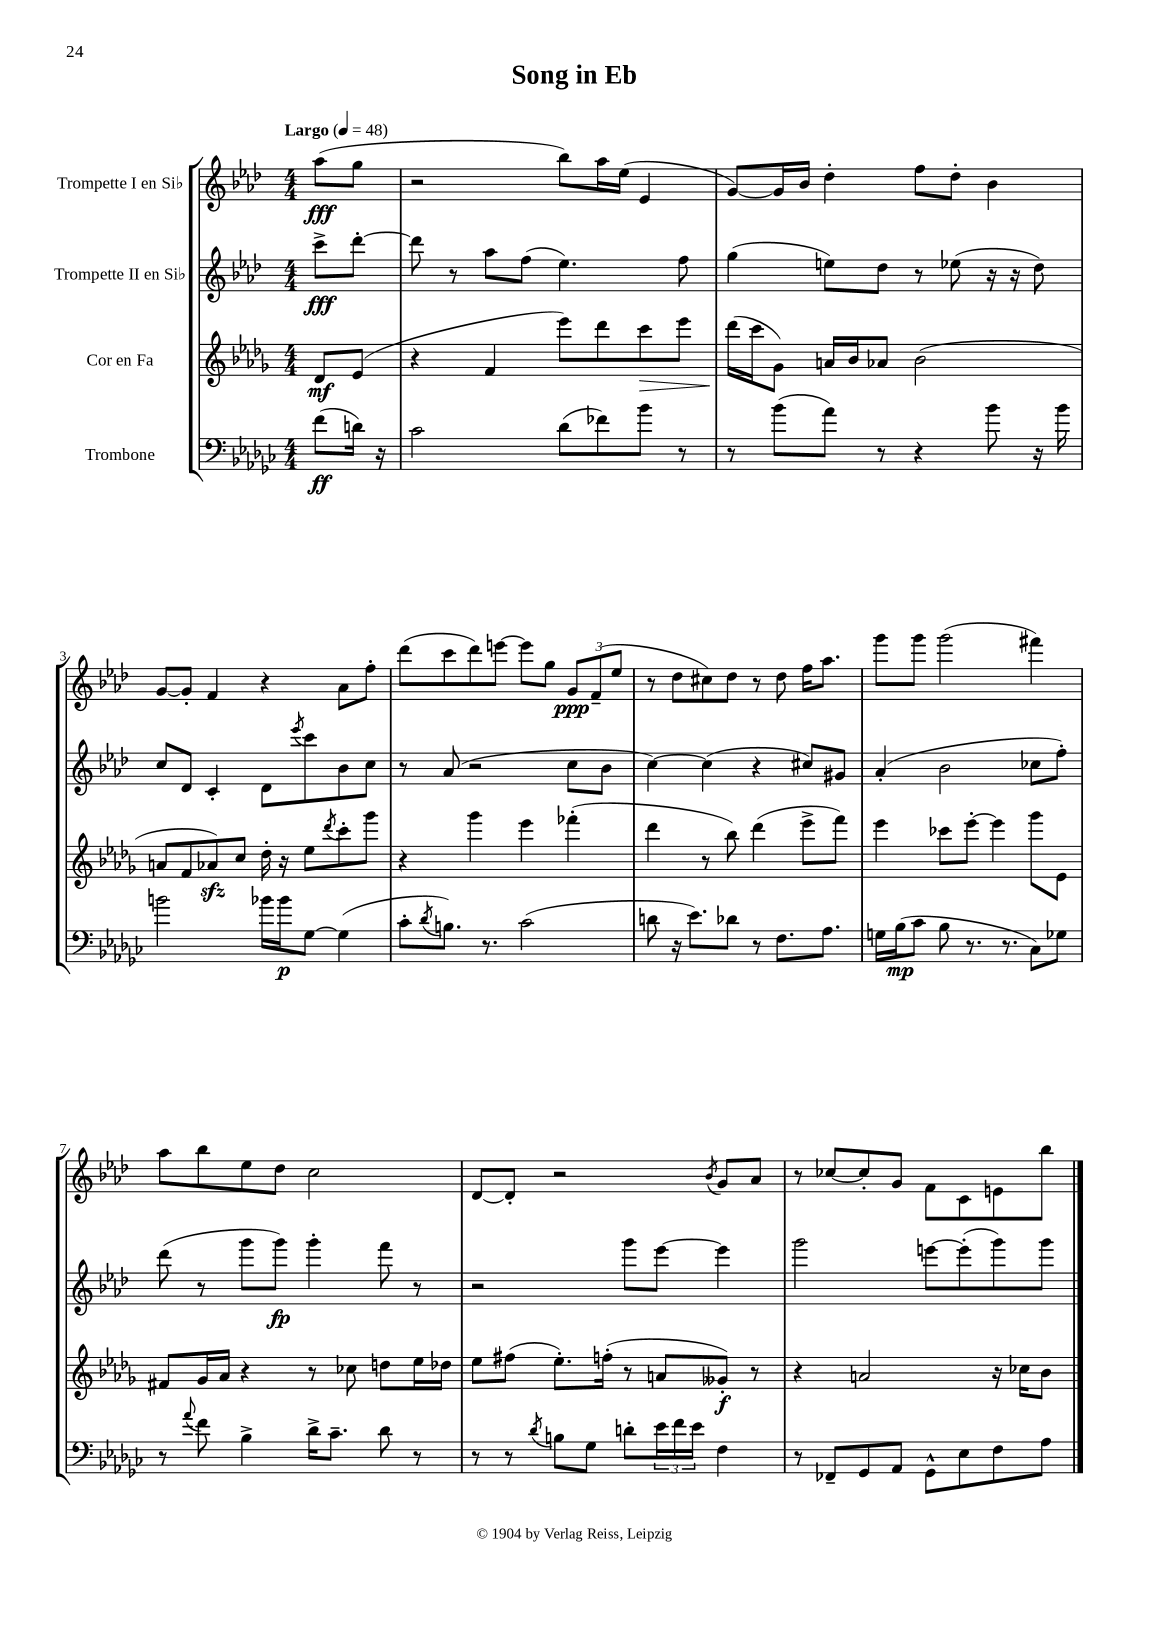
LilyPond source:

\header { title = "Song in Eb" }
<<
\new StaffGroup <<
\new Staff = "s0" \with { instrumentName = "Trompette I en Sib" } {
    \clef treble \key aes \major \numericTimeSignature \time 4/4 \partial 4 \tempo "Largo" 4 = 48
    aes''8\fff( g''8 |
    r2 bes''8) aes''16 ees''16( ees'4 |
    g'8~) g'16 bes'16 des''4-. f''8 des''8-. bes'4 |
    g'8~ g'8-. f'4 r4 aes'8 f''8-. |
    des'''8( c'''8 des'''8) e'''8~ e'''8 g''8 \tuplet 3/2 { g'8\ppp f'8--( ees''8 } |
    r8 des''8 cis''8) des''8 r8 des''8 f''16 aes''8. |
    g'''8 g'''8 g'''2( fis'''4) |
    aes''8 bes''8 ees''8 des''8 c''2 |
    des'8~ des'8-. r2 \acciaccatura { bes'8 } g'8 aes'8 |
    r8 ces''8~ ces''8-. g'8 f'8 c'8 e'8 bes''8 \bar "|." |
}
\new Staff = "s1" \with { instrumentName = "Trompette II en Sib" } {
    \clef treble \key aes \major \numericTimeSignature \time 4/4 \partial 4
    c'''8->\fff des'''8~-. |
    des'''8 r8 aes''8 f''8( ees''4.) f''8 |
    g''4( e''8) des''8 r8 ees''8( r16 r16 des''8) |
    c''8 des'8 c'4-. des'8 \acciaccatura { ees'''8 } c'''8 bes'8 c''8 |
    r8 aes'8( r2 c''8 bes'8 |
    c''4~) c''4( r4 cis''8) gis'8 |
    aes'4-.( bes'2 ces''8 f''8-.) |
    des'''8( r8 g'''8 g'''8\fp) g'''4-. f'''8 r8 |
    r2 g'''8 ees'''8~ ees'''4 |
    g'''2 e'''8~ e'''8-.( g'''8) g'''8 \bar "|." |
}
\new Staff = "s2" \with { instrumentName = "Cor en Fa" } {
    \clef treble \key des \major \numericTimeSignature \time 4/4 \partial 4
    des'8\mf ees'8( |
    r4 f'4 ees'''8) des'''8 c'''8\> ees'''8 |
    des'''16\!( c'''16 ges'8) a'16 bes'16 aes'8 bes'2( |
    a'8 f'8 aes'8\sfz) c''8 des''16-. r16 ees''8 \acciaccatura { des'''8 } c'''8-. ges'''8 |
    r4 ges'''4 ees'''4 fes'''4-.( |
    des'''4 r8 bes''8) des'''4( ees'''8-> f'''8) |
    ees'''4 ces'''8 ees'''8~-. ees'''4 ges'''8 ees'8 |
    fis'8 ges'16 aes'16 r4 r8 ces''8 d''8 ees''16 des''16 |
    ees''8 fis''8( ees''8.-.) f''16-.( r8 a'8 geses'8-.\f) r8 |
    r4 a'2 r16 ces''16 bes'8 \bar "|." |
}
\new Staff = "s3" \with { instrumentName = "Trombone" } {
    \clef bass \key ges \major \numericTimeSignature \time 4/4 \partial 4
    f'8\ff( d'16) r16 |
    ces'2 des'8( fes'8) bes'8 r8 |
    r8 bes'8( aes'8) r8 r4 bes'8 r16 bes'16 |
    b'2 bes'16 bes'16\p ges8~ ges4( |
    ces'8-. \acciaccatura { des'8 } b8.) r8. ces'2( |
    d'8 r16 ees'8.) des'8 r8 f8. aes8. |
    g16 bes16\mp( ces'8 bes8 r8. r8. ces8) ges8 |
    r8 \appoggiatura { aes'8 } f'8 bes4-> des'16-> ces'8.-- des'8 r8 |
    r8 r8 \acciaccatura { des'8 } b8 ges8 d'8-. \tuplet 3/2 { ees'16 f'16 ees'16 } f4 |
    r8 fes,8-- ges,8 aes,8 ges,8-^ ees8 f8 aes8 \bar "|." |
}
>>
>>
